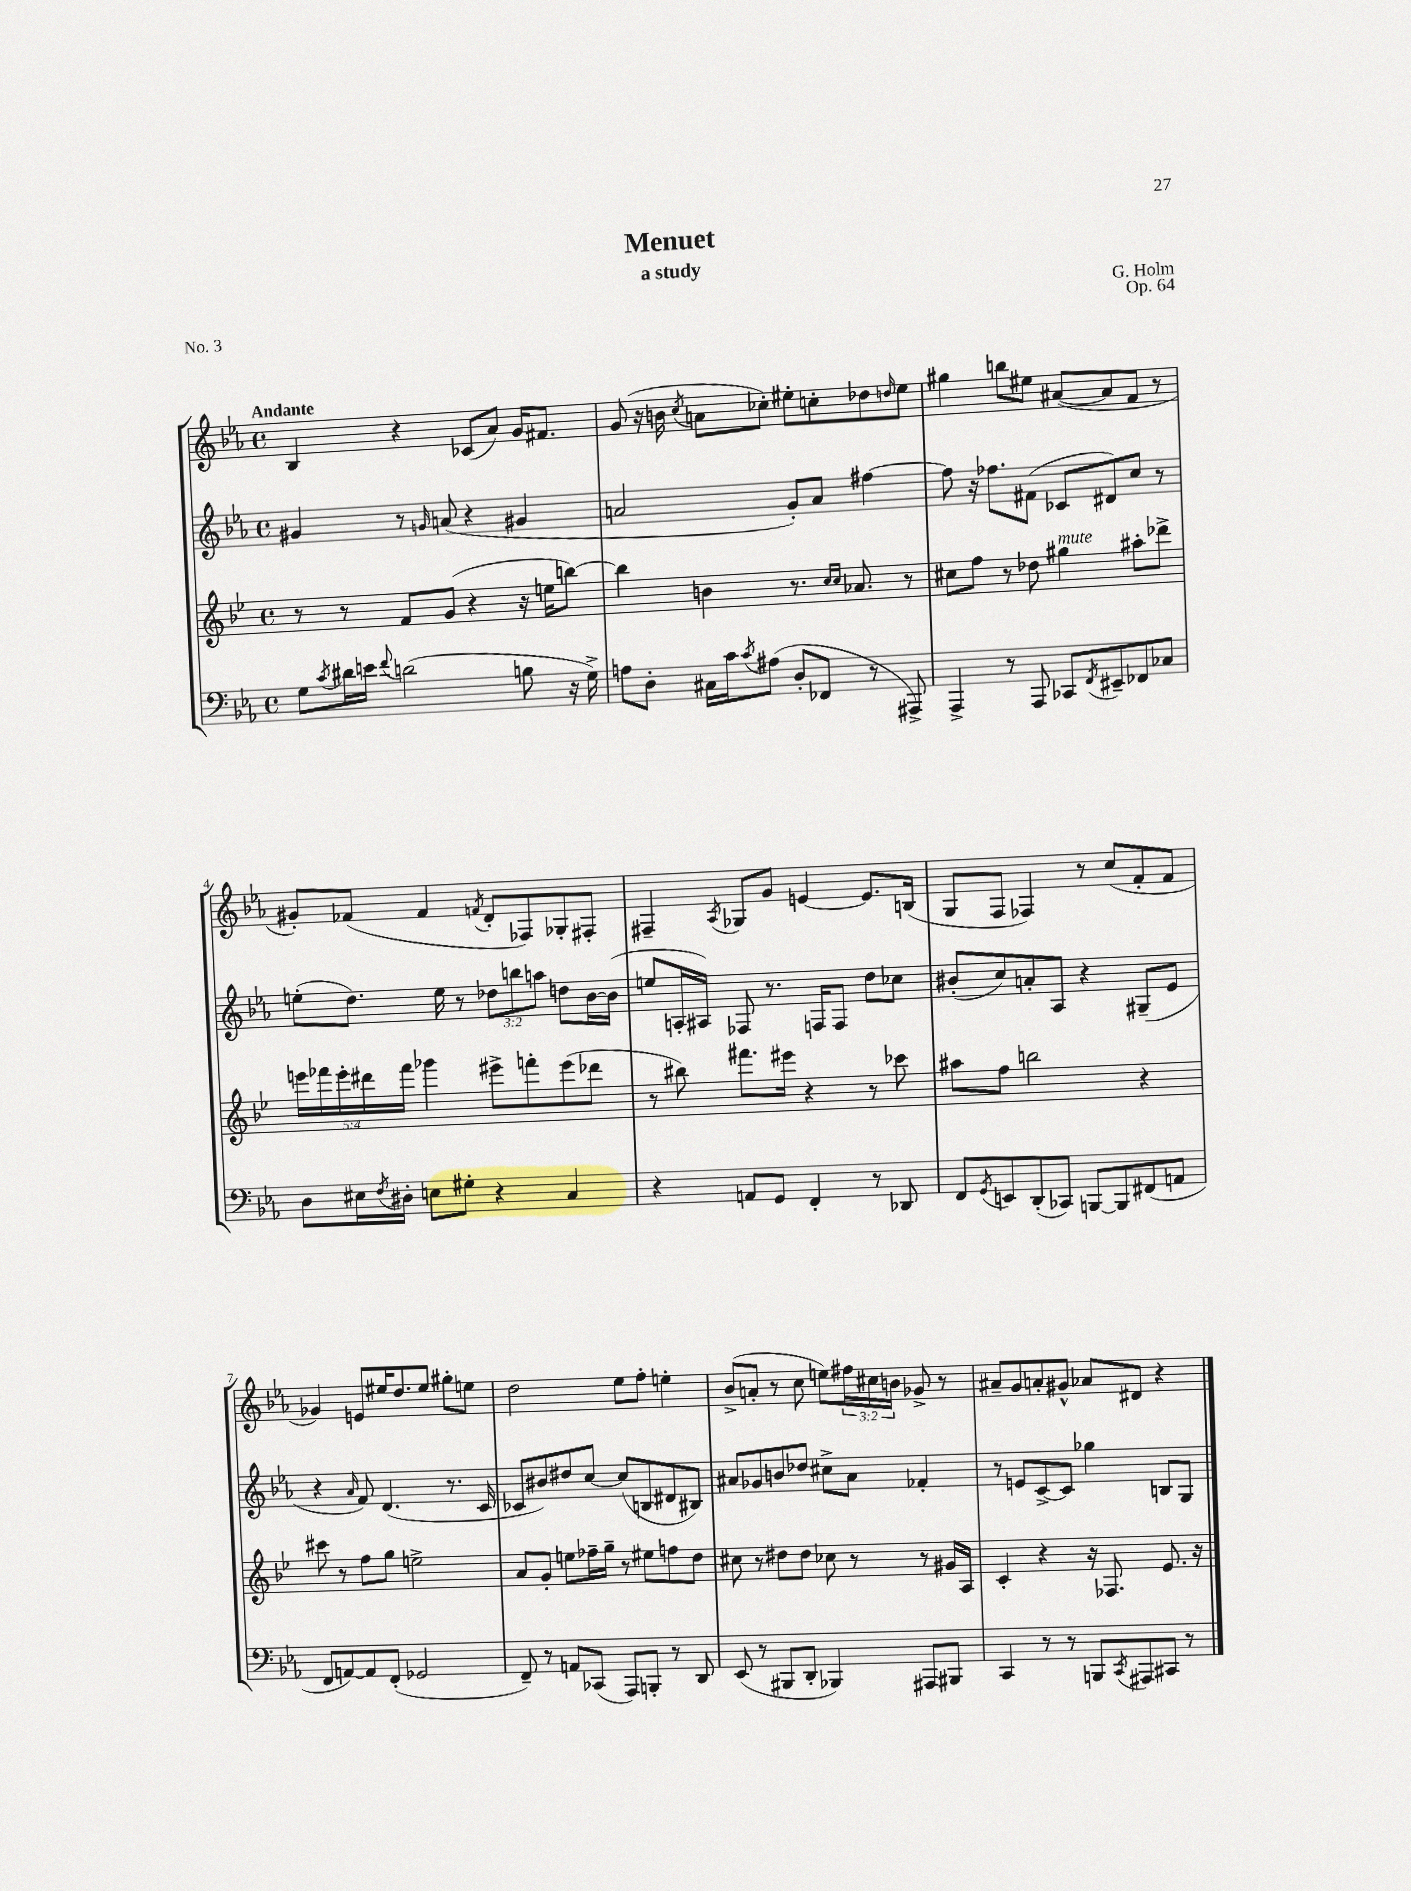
\header { title = "Menuet" composer = "G. Holm" subtitle = "a study" opus = "Op. 64" piece = "No. 3" }
<<
\new StaffGroup <<
\new Staff = "s0" {
    \clef treble \key ees \major \defaultTimeSignature \time 4/4 \override Staff.TupletNumber.text = #tuplet-number::calc-fraction-text \tempo "Andante"
    bes4 r4 ces'8( aes'8) g'16 fis'8. |
    g'8( r16 b'16 \acciaccatura { c''8 } a'8 ces''8-.) eis''8-. c''8-. des''8 \grace { d''16 } eis''8 |
    gis''4 b''8 eis''8 ais'8~( ais'8 f'8 r8 |
    gis'8-.) fes'8( fes'4 \acciaccatura { f'8 } d'8-. fes8) ges8-. fis8-. |
    fis4-- \acciaccatura { aes8 } ges8 g'8 e'4~ e'8. b16( |
    g8 f8 fes4) r8 c''8( f'8-. f'8 |
    ges'4) e'8 eis''16 d''8. eis''8 gis''8-. e''8 |
    d''2 ees''8 f''8-. e''4-. |
    bes'8->( a'8-. r8 c''8 e''8) \tuplet 3/2 { fis''16 cis''16 b'16 } ges'8-> r8 |
    ais'8-- g'8 a'8-. gis'8-^ aes'8 dis'8 r4 \bar "|." |
}
\new Staff = "s1" {
    \clef treble \key ees \major \defaultTimeSignature \time 4/4 \override Staff.TupletNumber.text = #tuplet-number::calc-fraction-text
    gis'4 r8 \grace { g'16 } a'8( r4 gis'4 |
    a'2 g'8-.) a'8 fis''4~ |
    fis''8 r16 fes''8. fis'8( ces'8 dis'8) c''8 r8 |
    e''8-.( d''8.) e''16 r8 \tuplet 3/2 { des''8 b''8 a''8 } d''8 bes'16~ bes'16( |
    e''8 a16-. ais16) fes8 r8. f16 f8 d''8 ces''8 |
    bis'8-.( c''8) a'8-. aes8 r4 gis8--( ees'8 |
    r4 \grace { aes'16 } f'8) d'4.( r8. c'16 |
    ces'8 bis'8) dis''8 c''8~ c''8( b8 dis'8 bis8) |
    ais'8 ges'8 b'8 des''8 cis''8-> ais'8 fes'4-. |
    r8 e'8 c'8~-> c'8 ges''4 b8 g8 \bar "|." |
}
\new Staff = "s2" {
    \clef treble \key bes \major \defaultTimeSignature \time 4/4 \override Staff.TupletNumber.text = #tuplet-number::calc-fraction-text
    r8 r8 f'8 g'8( r4 r16 e''16 b''8~) |
    b''4 b'4 r8. \grace { c''16 c''16 } aes'8. r8 |
    cis''8 f''8 r8 des''8 gis''4^\markup { \italic "mute" } ais''8-. des'''8-> |
    \tuplet 5/4 { e'''16 fes'''16 e'''16-. dis'''16 fes'''16 } ges'''4 eis'''8-> f'''8-. eis'''8( des'''8 |
    r8 bis''8) fis'''8. eis'''16 r4 r8 ces'''8 |
    ais''8 f''8 b''2 r4 |
    cis'''8 r8 f''8 g''8 e''2-> |
    a'8 g'8-. e''8 fes''16-- g''16-- r8 eis''8 f''8 d''8 |
    cis''8 r8 dis''8 dis''8 ces''8 r8 r8 gis'16 a16 |
    c'4-. r4 r16 fes8. ees'8. r16 \bar "|." |
}
\new Staff = "s3" {
    \clef bass \key ees \major \defaultTimeSignature \time 4/4
    g8 \acciaccatura { c'8 } dis'16 e'16 \appoggiatura { f'8 } d'2( b8 r16 g16->) |
    a8 d8-. cis16 c'16 \acciaccatura { c'8 } ais8( d8-. fes,8 r8 ais,,8->) |
    aes,,4-> r8 aes,,8 ces,8 \acciaccatura { f,8 } eis,8-- fes,8 ces8 |
    d8 eis16 \acciaccatura { f8 } dis16-. e8 gis8-. r4 c4 |
    r4 a,8 g,8 f,4-. r8 des,8 |
    f,8 \acciaccatura { g,8 } e,8 d,8-.( ces,8) b,,8~ b,,8 fis,8( a,8 |
    f,8 a,8~) a,8 f,8-.( ges,2 |
    f,8--) r8 a,8 ces,8( aes,,8) b,,8-. r8 d,8 |
    ees,8( r8 bis,,8 d,8-. bes,,4) ais,,8 bis,,8 |
    c,4 r8 r8 b,,8 \acciaccatura { c,8 } ais,,8 cis,8 r8 \bar "|." |
}
>>
>>
